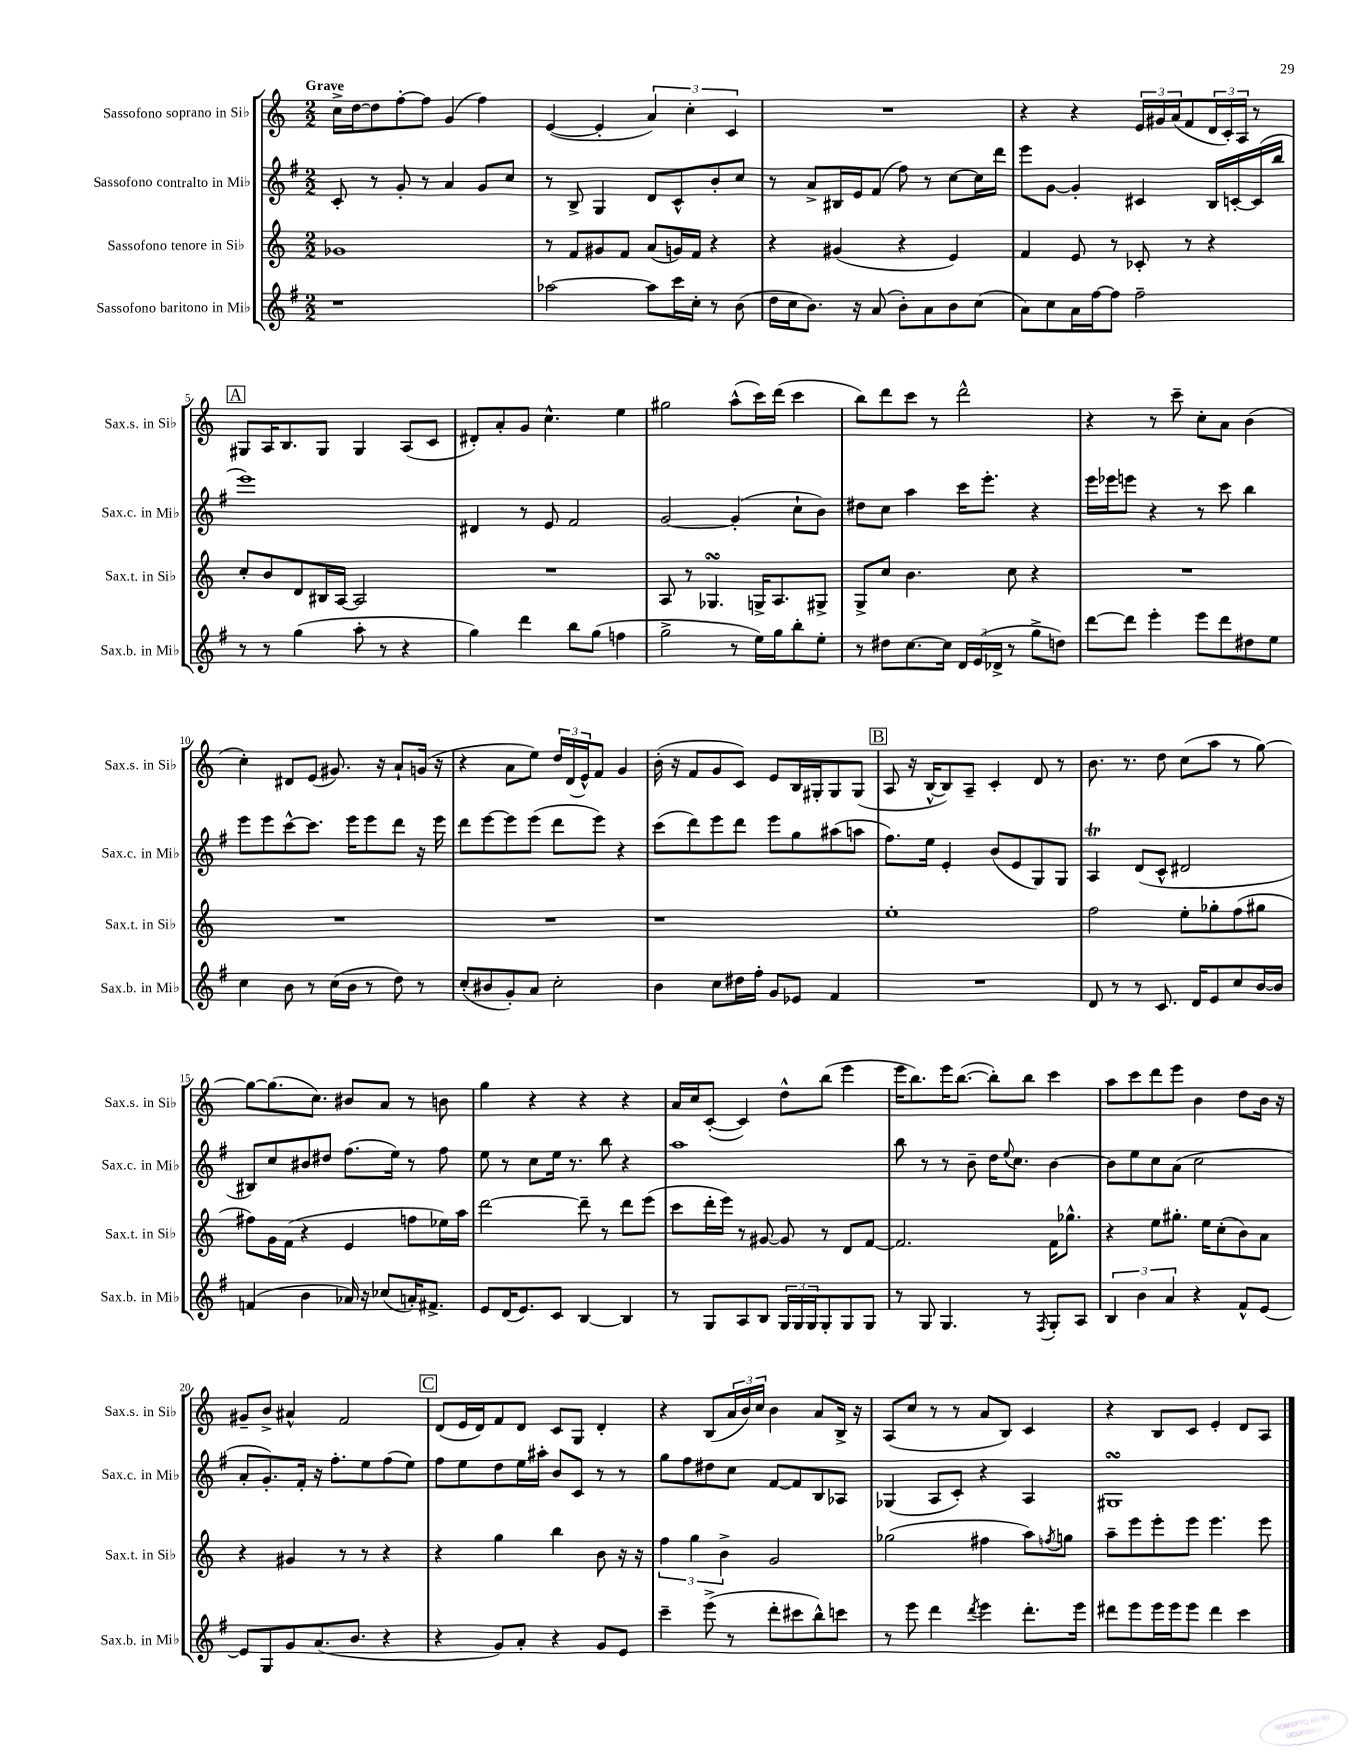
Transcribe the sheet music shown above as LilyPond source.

<<
\new StaffGroup <<
\new Staff = "s0" \with { instrumentName = "Sassofono soprano in Sib" shortInstrumentName = "Sax.s. in Sib" } {
    \clef treble \key c \major \numericTimeSignature \time 2/2 \tempo "Grave"
    c''16-> d''16~ d''8 f''8~-. f''8 g'4( f''4) |
    e'4~( e'4-. \tuplet 3/2 { a'4) c''4-. c'4 } |
    R1 |
    r4 r4 \tuplet 3/2 { e'16 gis'16 a'16( } f'8 \tuplet 3/2 { d'16 c'16-.) a16 } r8 |
    \mark \markup { \box "A" } gis8 a16 b8. gis8 gis4 a8( c'8 |
    dis'8-.) a'8-. g'8 c''4.-^ e''4 |
    gis''2 a''8-^( c'''16) d'''16( c'''4 |
    b''8) d'''8 c'''8 r8 d'''2-^ |
    r4 r8 c'''8-- c''8-. a'8 b'4( |
    c''4-.) dis'8 e'8( gis'8.) r16 a'8-! g'16( r16 |
    r4 a'8 e''8) \tuplet 3/2 { d''16 d'16( e'16-^) } f'8 g'4 |
    b'16-.( r16 f'8 g'8 c'8) e'8 b16 gis16-. gis8 gis8( |
    \mark \markup { \box "B" } a8 r16 b16~-^ b8) a8-- c'4-. d'8 r8 |
    b'8. r8. d''8 c''8( a''8 r8 g''8~) |
    g''8~ g''8.( c''8.) bis'8 a'8 r8 b'8 |
    g''4 r4 r4 r4 |
    a'16 c''16 c'8~-.( c'4) d''8-^ b''8( e'''4 |
    e'''16 b''8.) e'''16 b''8.~( b''8-.) b''8 c'''4 |
    a''8 c'''8 d'''8 e'''8 b'4 d''8 b'16 r16 |
    gis'8-- b'8-> ais'4-^ f'2 |
    \mark \markup { \box "C" } d'8( e'16 d'16) f'8 d'8 c'8 g8 d'4-. |
    r4 b8( \tuplet 3/2 { a'16 b'16) c''16 } b'4 a'8 b16-> r16 |
    a8( c''8 r8 r8 a'8 b8) c'4 |
    r4 b8 c'8 e'4-. d'8 a8 \bar "|." |
}
\new Staff = "s1" \with { instrumentName = "Sassofono contralto in Mib" shortInstrumentName = "Sax.c. in Mib" } {
    \clef treble \key g \major \numericTimeSignature \time 2/2
    c'8-. r8 g'8-. r8 a'4 g'8 c''8 |
    r8 b8-> g4 d'8 c'8-^ b'8-. c''8 |
    r8 a'8-> bis16 e'16 fis'8( fis''8) r8 c''8~ c''16 d'''16 |
    e'''8 g'8~ g'4-. cis'4 b16 c'16~-. c'16( b''16 |
    \mark \markup { \box "A" } e'''1) |
    dis'4 r8 e'8 fis'2 |
    g'2~ g'4-.( c''8-! b'8) |
    dis''8 c''8 a''4 c'''16 e'''8.-. r4 |
    e'''16 ees'''16 e'''8 r4 r8 c'''8 b''4 |
    e'''8 e'''8 c'''8~-^ c'''8. e'''16 e'''8 d'''8 r16 e'''16 |
    d'''8 e'''8~ e'''8 e'''8( d'''8 e'''8) r4 |
    c'''8( d'''8) e'''8 d'''8 e'''8 g''8 ais''8( a''8 |
    \mark \markup { \box "B" } fis''8.) e''16 e'4-. b'8( e'8 g8) g8 |
    a4\trill d'8( c'8-^ dis'2 |
    bis8) c''8 bis'8 dis''8 fis''8.( e''16) r8 fis''8 |
    e''8 r8 c''8 e''16 r8. b''8 r4 |
    a''1 |
    b''8 r8 r8 b'8-- d''16 \appoggiatura { e''8 } c''8. b'4~ |
    b'8 e''8 c''8 a'8( c''2 |
    a'8-. g'8.-.) fis'16-. r16 fis''8.-. e''8 fis''8( e''8) |
    \mark \markup { \box "C" } fis''8 e''8 d''8 e''16 ais''16-. b'8 c'8 r8 r8 |
    g''8 fis''8 dis''8 c''8 fis'8~ fis'8 b8 aes8 |
    ges4( a8 c'8-.) r4 a4 |
    gis1\turn \bar "|." |
}
\new Staff = "s2" \with { instrumentName = "Sassofono tenore in Sib" shortInstrumentName = "Sax.t. in Sib" } {
    \clef treble \key c \major \numericTimeSignature \time 2/2
    ges'1 |
    r8 f'8 gis'8 f'8 a'8( g'16) f'16 r4 |
    r4 gis'4( r4 e'4) |
    f'4 e'8 r8 ces'8-. r8 r4 |
    \mark \markup { \box "A" } c''8-. b'8 d'8 bis16 a16~ a2 |
    R1 |
    a8 r8 ges4.\turn g16-> a8. gis8-> |
    g8-> c''8 b'4. c''8 r4 |
    R1 |
    R1 |
    R1 |
    r1 |
    \mark \markup { \box "B" } e''1-. |
    f''2 e''8-. ges''8-. f''8( gis''8 |
    fis''8) g'16 f'16( r4 e'4 f''8 ees''16) a''16 |
    d'''2~ d'''8-- r8 d'''8 e'''8( |
    c'''8 d'''16-. e'''16) r8 gis'8~ gis'8 r8 d'8 f'8~ |
    f'2. f'16 ges''8.-^ |
    r4 e''8 gis''8.-. e''16 c''8-.( b'8) a'8 |
    r4 gis'4 r8 r8 r4 |
    \mark \markup { \box "C" } r4 g''4 b''4 b'8 r16 r16 |
    \tuplet 3/2 { f''4 g''4 b'4-> } g'2 |
    ges''2( fis''4 a''8) \acciaccatura { f''8 } g''8 |
    a''8-- e'''8 e'''8-. e'''8 e'''4. e'''8 \bar "|." |
}
\new Staff = "s3" \with { instrumentName = "Sassofono baritono in Mib" shortInstrumentName = "Sax.b. in Mib" } {
    \clef treble \key g \major \numericTimeSignature \time 2/2
    r1 |
    aes''2~ aes''8 c'''16 c''16-. r8 b'8( |
    d''16 c''16 b'8.) r16 a'8( b'8-.) a'8 b'8 c''8( |
    a'8) c''8 a'16 fis''16~ fis''8 fis''2-- |
    \mark \markup { \box "A" } r8 r8 g''4( a''8-. r8 r4 |
    g''4) d'''4 b''8 g''8( f''4 |
    g''2-> r8 e''16) g''16 b''8-. e''8-. |
    r8 dis''8 c''8.~ c''16 \tuplet 3/2 { d'16 e'16( des'16-> } r8 g''8-> d''8) |
    d'''8~ d'''8 e'''4-. e'''8 d'''8 dis''8 e''8 |
    c''4 b'8 r8 c''16( b'16 r8 d''8) r8 |
    c''8-.( bis'8 g'8-.) a'8 c''2-. |
    b'4 c''8 dis''16 fis''16-. g'8 ees'8 fis'4 |
    \mark \markup { \box "B" } R1 |
    d'8 r8 r8 c'8. d'16 e'8 c''8 b'16~ b'16 |
    f'4( b'4 aes'16) r16 ces''8( a'16-.) fis'8.-> |
    e'8 d'16( e'8.) c'8 b4~ b4 |
    r8 g8 a8 b8 \tuplet 3/2 { g16 g16 g16 } g8-. g8 g8 |
    r8 g8 g4. r8 \acciaccatura { fis8 } g8-. a8 |
    \tuplet 3/2 { b4 b'4 a'4 } r4 fis'8-^ e'8~ |
    e'8 g8 g'8 a'8.( b'8. r4 |
    \mark \markup { \box "C" } r4 g'8) a'8-. r4 g'8 e'8 |
    c'''4-- e'''8->( r8 d'''8-. cis'''8 b''8-^) c'''8 |
    r8 e'''8 d'''4 \acciaccatura { d'''8 } e'''4 d'''8.-. e'''16 |
    dis'''8 e'''8 e'''16 e'''16 e'''8 dis'''4 c'''4 \bar "|." |
}
>>
>>
